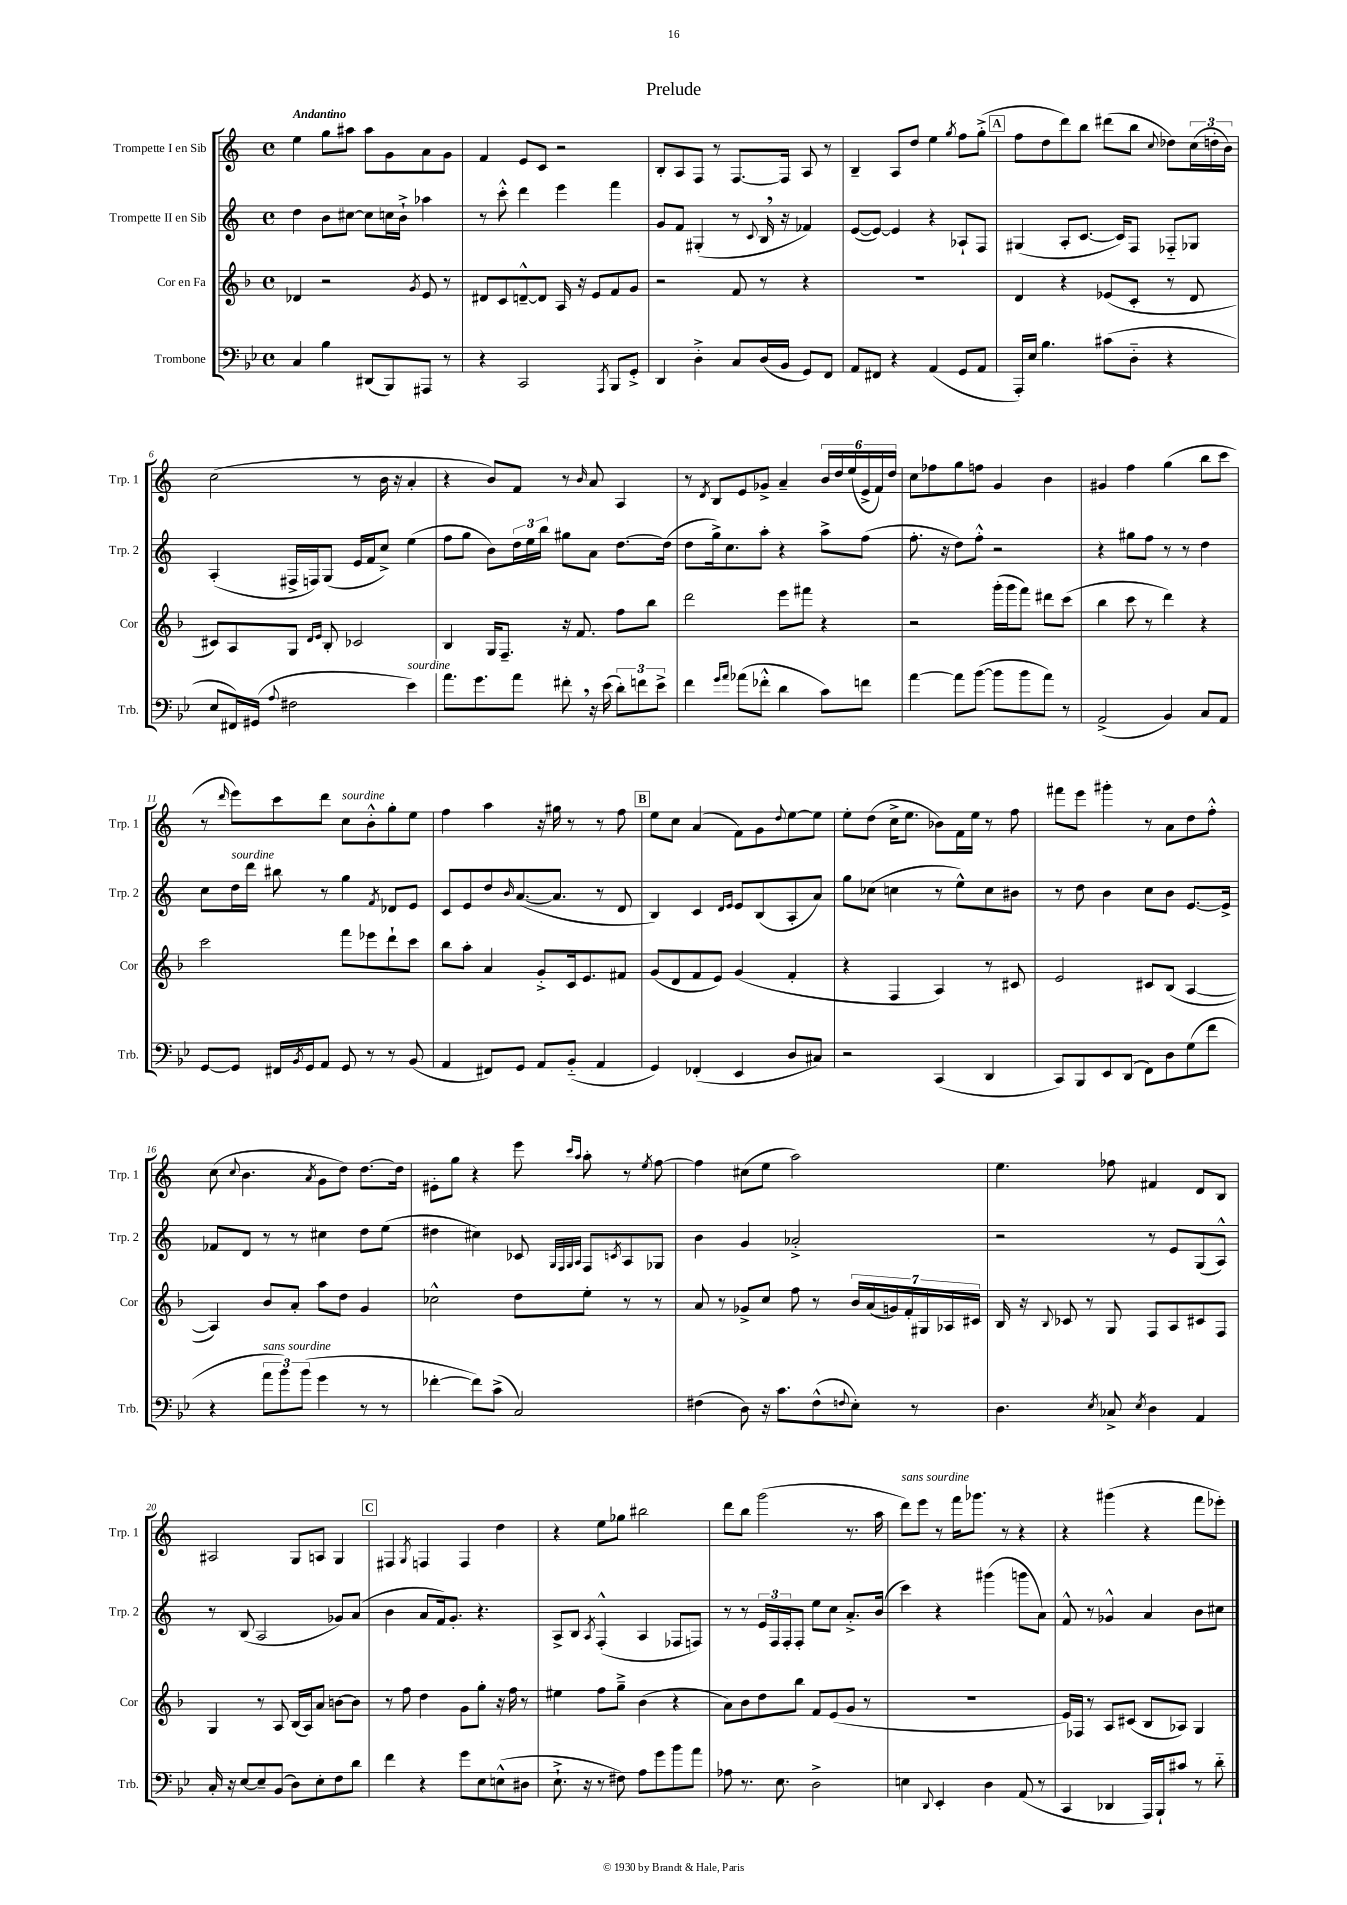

**kern	**kern	**kern	**kern
*staff4	*staff3	*staff2	*staff1
*clefF4	*clefG2	*clefG2	*clefG2
*k[b-e-]	*k[b-]	*k[]	*k[]
*M4/4	*M4/4	*M4/4	*M4/4
*met(c)	*met(c)	*met(c)	*met(c)
4C/	4d-/	4dd\	4ee\
4B-\	2r	8b\L	8gg\L
.	.	[8cc#\J	8aa#\J
(8DD#/L	.	8cc#\]L	8aa#\L
8BBB-/)	.	16cc\L	8g\
.	.	16b`^\JJ	.
.	8qg/	.	.
8AAA#/J	8e/	4aa-\	8a\
8r	8r	.	8g\J
=	=	=	=
4r	8d#/L	8r	4f/
.	8c/	8ccc'^^\	.
2CC/	[8d~^^/	4ddd\	8e/L
.	8d/]J	.	8c/J
.	16A/	4eee\	2r
.	16r	.	.
.	8e/L	.	.
8qAAA/	.	.	.
8BBB-/L	8f/	4fff\	.
8GG'^/J	8g/J	.	.
=	=	=	=
4DD/	2r	8g/L	8B'/L
.	.	8f/J	8A/
4D'^\	.	(4G#'/	8F/J
.	.	.	8r
8C/L	8f/	8r	[8.F/L
.	.	8qqc/	.
(16D/L	8r	16B/	.
16BB-/JJ	.	16r	16F/]Jk
8GG/L)	4r	4f-/)	8A/
8FF/J	.	.	8r
=	=	=	=
8AA/L	1r	([8e/L	4B~/
8FF#/J	.	8e/_J)	.
4r	.	4e/]	8A/L
.	.	.	8dd/J
(4AA/	.	4r	4ee\
.	.	.	8qgg/
8GG/L	.	8A-`/L	8ff\L
8AA/J	.	8F/J	(8gg'^\J
=	=	=	=
16AAA'/LL)	4d/	(4G#/	8ff\L
16E-/JJ	.	.	.
4.B-\	.	.	8dd\
.	4r	8A'/L	8ddd\)
.	.	[8.c/J	8bb\J
(8c#\L	(8e-/L	.	(8ddd#\L
.	.	16c/]LK)	.
8D'~\J	8c'/J	8F/J	8bb\J
.	.	.	8qqcc/
4r	8r	8F-'~/L	8dd-\L)
.	8d/	8G-/J	(24cc\L
.	.	.	24dd'\
.	.	.	24b\JJ)
=	=	=	=
8E-/L	8c#/L)	(4A'/	(2cc\
16FF#/L)	8A/	.	.
(16GG#/JJ	.	.	.
8qqA/	.	.	.
2F#\	8G/J	16F#^/LL	.
.	.	16F/J)	.
.	16qqd/LL	.	.
.	16qqe/JJ	.	.
.	8B-'/	(8G/J	.
.	2c-/	16e/LL	8r
.	.	16f/J	.
.	.	8cc^/J)	16b\
.	.	.	16r
4e-\)	.	(4ee\	4a'/
=	=	=	=
8.a\L	4B-/	8ff\L	4r
.	.	8gg\J	.
8.g\	.	.	.
.	16G/LK	8b\L)	8b/L)
.	8.F~/J	.	.
8a\J	.	24dd\L	8f/J
.	.	24ee\	.
.	.	24bb\JJ	.
8f#'\	16r	8gg#\L	8r
.	8.f/	.	.
.	.	.	16qqb/
16r	.	8a\J	8a/
(16e-\	.	.	.
12d'\L)	8ff\L	[8.dd\L	4A/
12f\	.	.	.
.	8bb-\J	.	.
12e-^\J	.	.	.
.	.	(16dd\]Jk	.
=	=	=	=
4f\	2ddd\	8dd\L	8r
.	.	.	8qd/
.	.	16gg^\k)	8B/L
.	.	8.cc\	.
16qqg/LL	.	.	.
16qqa/JJ	.	.	.
(8a-\L	.	.	8e/
8f-'^^\J	.	8aa'\J	8g-^/J
4d\	8eee\L	4r	4a~/
.	8fff#\J	.	.
8c\L)	4r	8aa^\L	24b/LL
.	.	.	24dd/
.	.	.	(24ee/
8f\J	.	(8ff\J	24e^/
.	.	.	24f/)
.	.	.	24dd/JJ
=	=	=	=
[4a\	2r	8.ff'\	8cc\L
.	.	.	8ff-\
.	.	16r	.
8a\]L	.	8dd\L)	8gg\
([8b-\J	.	8ff'^^\J	8ff\J
8b-\]L	(16ggg'\LL	2r	4g/
.	16ggg\J	.	.
8b-\	8fff\J)	.	.
8a\J)	8ddd#\L	.	4b\
8r	(8ccc\J	.	.
=	=	=	=
(2AA^/	4bb-\	4r	4g#/
.	8ccc\	8gg#\L	4ff\
.	8r	8ff\J	.
4BB-/)	4ddd\)	8r	(4gg\
.	.	8r	.
8C/L	4r	4dd\	8bb\L
8AA/J	.	.	8ccc\J
=	=	=	=
[8GG/L	2ccc\	8cc\L	8r
.	.	.	16qqddd/
8GG/]J	.	16dd\L	8eee\L)
.	.	16ddd\JJ	.
16FF#/LL	.	8bb#\	8ccc\
8qBB-/	.	.	.
16GG/J	.	.	.
8AA/J	.	8r	8ddd\J
8GG/	8fff\L	4gg\	8cc\L
8r	8eee-\	.	8b'^^\
.	.	8qf/	.
8r	8ddd`\	8d-/L	8gg'\
(8BB-/	8ccc\J	8e/J	8ee\J
=	=	=	=
4AA/	8bb-\L	8c/L	4ff\
.	8aa'\J	8e/	.
8FF#/L)	4a/	8dd/	4aa\
.	.	16qqb/	.
8GG/J	.	([8.a/	.
8AA/L	8g'^/L	.	16r
.	.	8.a/]J	16gg#\
(8BB-'~/J	16c/k	.	8r
.	8.e/	.	.
4AA/	.	8r	8r
.	8f#/J	8d/	8ff\
=	=	=	=
4GG/)	(8g/L	4B/)	8ee\L
.	8d/	.	8cc\J
(4FF-'/	8f/	4c/	(4a/
.	8e/J)	.	.
.	.	16qqd/LL	.
.	.	16qqe/JJ	.
4EE-/	(4g/	8e/L	8f\L)
.	.	(8B/	8g\
.	.	.	8qqdd/
8D/L	4f'/	8A'/	[8ee\
8C#/J)	.	8a/J)	8ee\]J
=	=	=	=
2r	4r	8gg\L	8ee'\L
.	.	(8cc-\J	(8dd\J
.	4F/	4cc\	16cc^\LK
.	.	.	8.ee\J
(4CC/	4A/)	8r	8b-\L)
.	.	8ee^^\L)	16f\L
.	.	.	16ee\JJ
4DD/	8r	8cc\	8r
.	8c#/	8b#\J	8ff\
=	=	=	=
8CC/L)	2e/	8r	8fff#\L
8BBB-/	.	8dd\	8eee\J
8EE-/	.	4b\	4ggg#'\
(8DD/J	.	.	.
8FF\L)	8c#/L	8cc\L	8r
8D\	(8B-/J	8b\J	8a\L
(8G\	[4A/	[8.e/L	8dd\
8f\J	.	.	8ff'^^\J
.	.	16e^/]Jk	.
=	=	=	=
4r	4A/])	8f-/L	(8cc\
.	.	.	8qqcc/
.	.	8d/J	4.b\
12a\L	8b-/L	8r	.
12b-\)	.	.	.
.	8a'/J	8r	.
(12b-\J	.	.	.
.	.	.	8qa/
4g\	8aa\L	4cc#\	8g\L
.	8dd\J	.	8dd\J)
8r	4g/	8dd\L	[8.dd\L
8r	.	(8ee\J	.
.	.	.	16dd\]Jk
=	=	=	=
[4f-'\	2cc-^^\	4dd#\	8e#'\L
.	.	.	8gg\J
8f-\]L)	.	4cc#\)	4r
(8c^\J	.	.	.
2C/)	8dd\L	8c-/	8eee\
.	.	32qqG/LLL	.
.	.	32qqF/	.
.	.	32qqG/	16qqccc/LL
.	.	32qqA/JJJ	16qqaa/JJ
.	8ee'\J	8F/L	8aa'\
.	.	8qc/	.
.	8r	8A/	8r
.	.	.	8qee/
.	8r	8G-/J	[8ff\
=	=	=	=
(4F#\	8a/	4b\	4ff\]
.	8r	.	.
8D\)	8g-^/L	4g/	(8cc#\L
16r	8cc/J	.	8ee\J
8.c\L	.	.	.
.	8ff\	2a-'^/	2aa\)
(8F#^^\	8r	.	.
8qqF/	.	.	.
8E-'\J)	28b-/LL	.	.
.	(28a/	.	.
.	28g/)	.	.
.	28f'/	.	.
8r	.	.	.
.	28G#/	.	.
.	28A-/	.	.
.	28c#/JJ	.	.
=	=	=	=
4.D\	16B-/	2r	4.ee\
.	16r	.	.
.	8qqB-/	.	.
.	8c-/	.	.
.	8r	.	.
8qE-/	.	.	.
8C-^/	8G/	.	8ff-\
8qE-/	.	.	.
4D\	8F/L	8r	4f#/
.	8A/	8e/L	.
4AA/	8c#/	(8G/	8d/L
.	8F/J	8A^^/J)	8B/J
=	=	=	=
16C'/	4G/	8r	2A#/
16r	.	.	.
[8E-/L	.	(8B/	.
8E-~/]	8r	2A/	.
(8BB-/J	8A/	.	.
8D\L)	(16B-/LL	.	8G/L
.	16A/J)	.	.
8E-'\	8a/J	.	8A/J
8F\	[8b\L	8g-/L)	4G/
8d\J	8b\]J	(8a/J	.
=	=	=	=
4f\	8r	4b\	4F#/
.	8ff\	.	.
.	.	.	8qG/
4r	4dd\	8a/L	4F/
.	.	16f/k)	.
.	.	8.g'/J	.
8g\L	8g\L	.	4F/
8E-\	8gg'\J	4.r	.
(8E^^\	16r	.	4dd\
.	16ff\	.	.
8D#\J	8r	.	.
=	=	=	=
8.E-`^\	4ee#\	8A^/L	4r
.	.	8B/J	.
16r	.	.	.
.	.	8qA/	.
8r	8ff\L	(4F'^^/	8ee\L
8F#\)	8gg~^\J	.	8gg-\J
8A\L	(4b-\	4A/	2bb#\
8g\	.	.	.
8b-\	4r	8F-/L	.
8a\J	.	8F/J)	.
=	=	=	=
8A-\	8a\L)	8r	8ddd\L
8.r	8b-\	8r	8bb\J
.	8dd\	24e/LL	(2ggg\
.	.	24F/	.
8.E-\	.	.	.
.	.	24F'/J	.
.	8bb-\J	8F'/J	.
2D^\	8f/L	8ee\L	.
.	(8e/	8cc\J	.
.	8g/J	8.a'^/L	8.r
.	8r	.	.
.	.	(16b/Jk	16aa\
=	=	=	=
4E\	1r	4ccc\)	8ddd\L)
.	.	.	8eee\J
8qqDD/	.	.	.
4EE-'/	.	4r	8r
.	.	.	16fff\LK
.	.	.	8.ggg-\J
4D\	.	(4ggg#\	.
.	.	.	8r
(8AA/	.	8ggg\L	4r
8r	.	8a\J)	.
=	=	=	=
4CC/	16e/LL)	8f^^/	4r
.	16F-/JJ	.	.
.	8r	8r	.
4DD-/	8A/L	4g-^^/	(4ggg#\
.	(8c#/J	.	.
16AAA/LL)	8B-/L	4a/	4r
16BBB-`/J	.	.	.
8c#/J	8A-/J)	.	.
8r	4G/	8b\L	8fff\L
8d'~\	.	8cc#\J	8eee-'\J)
==	==	==	==
*-	*-	*-	*-
